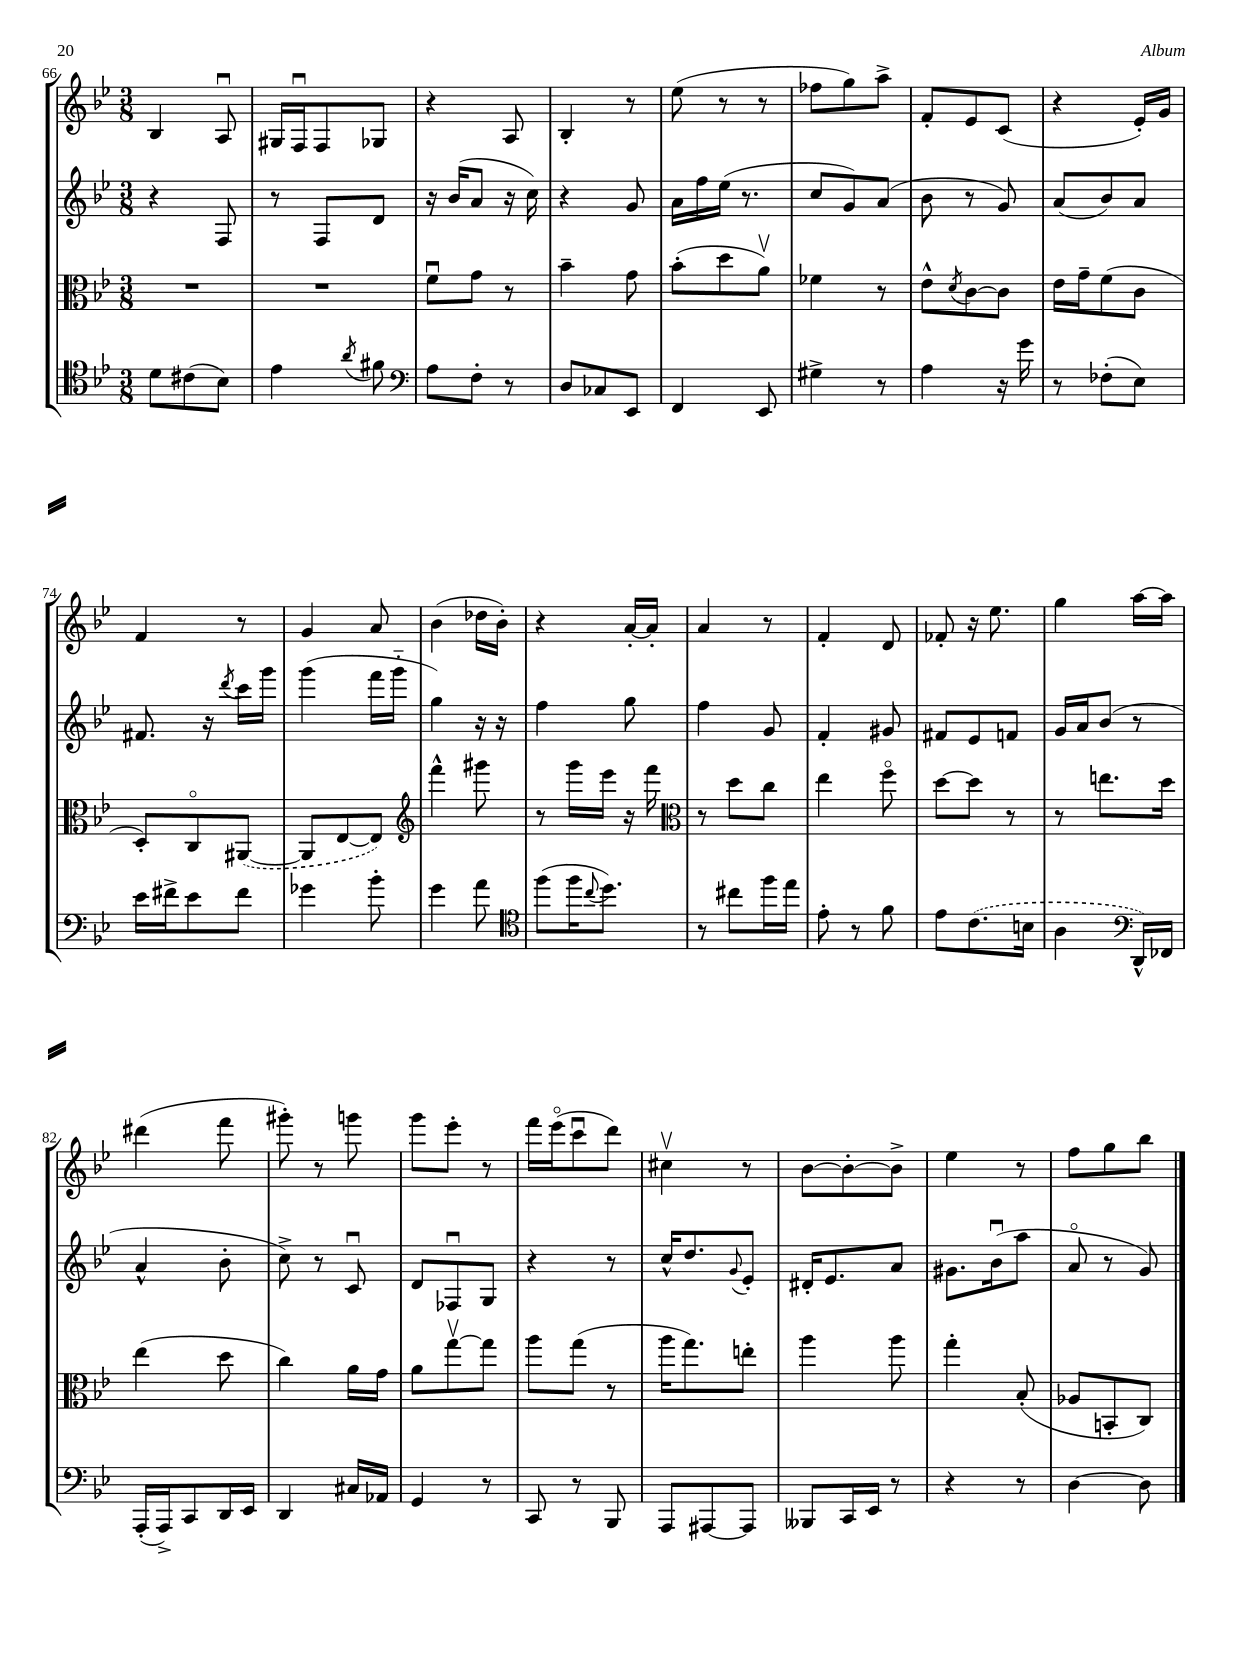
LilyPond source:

<<
\new StaffGroup <<
\new Staff = "s0" {
    \clef treble \key bes \major \numericTimeSignature \time 3/8
    bes4 a8\downbow |
    gis16 f16\downbow f8 ges8 |
    r4 a8 |
    bes4-. r8 |
    ees''8( r8 r8 |
    fes''8 g''8) a''8-> |
    f'8-. ees'8 c'8( |
    r4 ees'16-.) g'16 |
    f'4 r8 |
    g'4 a'8 |
    bes'4( des''16 bes'16-.) |
    r4 a'16~-. a'16-. |
    a'4 r8 |
    f'4-. d'8 |
    fes'8-. r16 ees''8. |
    g''4 a''16~ a''16 |
    dis'''4( f'''8 |
    gis'''8-.) r8 g'''8 |
    g'''8 ees'''8-. r8 |
    f'''16 ees'''16\flageolet( c'''8\downbow d'''8) |
    cis''4\upbow r8 |
    bes'8~ bes'8~-. bes'8-> |
    ees''4 r8 |
    f''8 g''8 bes''8 \bar "|." |
}
\new Staff = "s1" {
    \clef treble \key bes \major \numericTimeSignature \time 3/8
    r4 f8 |
    r8 f8 d'8 |
    r16 bes'16( a'8 r16 c''16) |
    r4 g'8 |
    a'16 f''16 ees''16( r8. |
    c''8 g'8) a'8( |
    bes'8 r8 g'8) |
    a'8( bes'8) a'8 |
    fis'8. r16 \acciaccatura { d'''8 } c'''16 g'''16 |
    g'''4( f'''16 g'''16-_ |
    g''4) r16 r16 |
    f''4 g''8 |
    f''4 g'8 |
    f'4-. gis'8 |
    fis'8 ees'8 f'8 |
    g'16 a'16 bes'8( r8 |
    a'4-^ bes'8-. |
    c''8->) r8 c'8\downbow |
    d'8 fes8\downbow g8 |
    r4 r8 |
    c''16-^ d''8. \appoggiatura { g'8 } ees'8-. |
    dis'16-. ees'8. a'8 |
    gis'8. bes'16\downbow( a''8 |
    a'8\flageolet r8 g'8) \bar "|." |
}
\new Staff = "s2" {
    \clef alto \key bes \major \numericTimeSignature \time 3/8
    R4. |
    R4. |
    f'8\downbow g'8 r8 |
    bes'4-- g'8 |
    bes'8-.( d''8 a'8\upbow) |
    fes'4 r8 |
    ees'8-^ \acciaccatura { d'8 } c'8~ c'8 |
    ees'16 g'16-- f'8( c'8 |
    d8-.) c8\flageolet \once \slurDashed ais,8~( |
    ais,8 ees8~ ees8) |
    \clef treble f'''4-^ gis'''8 |
    r8 g'''16 ees'''16 r16 f'''16 |
    \clef alto r8 d''8 c''8 |
    ees''4 f''8\flageolet |
    d''8~ d''8 r8 |
    r8 e''8. d''16 |
    ees''4( d''8 |
    c''4) a'16 g'16 |
    a'8 g''8~\upbow g''8 |
    a''8 g''8( r8 |
    a''16 g''8.) e''8-. |
    a''4 a''8 |
    g''4-. bes8-.( |
    aes8 b,8-. c8) \bar "|." |
}
\new Staff = "s3" {
    \clef tenor \key bes \major \numericTimeSignature \time 3/8
    d'8 cis'8( bes8) |
    ees'4 \acciaccatura { a'8 } fis'8 |
    \clef bass a8 f8-. r8 |
    d8 ces8 ees,8 |
    f,4 ees,8 |
    gis4-> r8 |
    a4 r16 g'16 |
    r8 fes8-.( ees8) |
    ees'16 fis'16-> ees'8 fis'8 |
    ges'4 bes'8-. |
    g'4 a'8 |
    \clef tenor f''8( f''16 \appoggiatura { c''8 } d''8.) |
    r8 cis''8 f''16 ees''16 |
    ees'8-. r8 f'8 |
    ees'8 \once \slurDashed c'8.( b16 |
    a4 \clef bass d,16-^) fes,16 |
    a,,16-.( a,,16->) c,8 d,16 ees,16 |
    d,4 cis16 aes,16 |
    g,4 r8 |
    c,8 r8 bes,,8 |
    a,,8 ais,,8~ ais,,8 |
    beses,,8 c,16 ees,16 r8 |
    r4 r8 |
    d4~ d8 \bar "|." |
}
>>
>>
\layout { \context { \Score currentBarNumber = #66 } }
